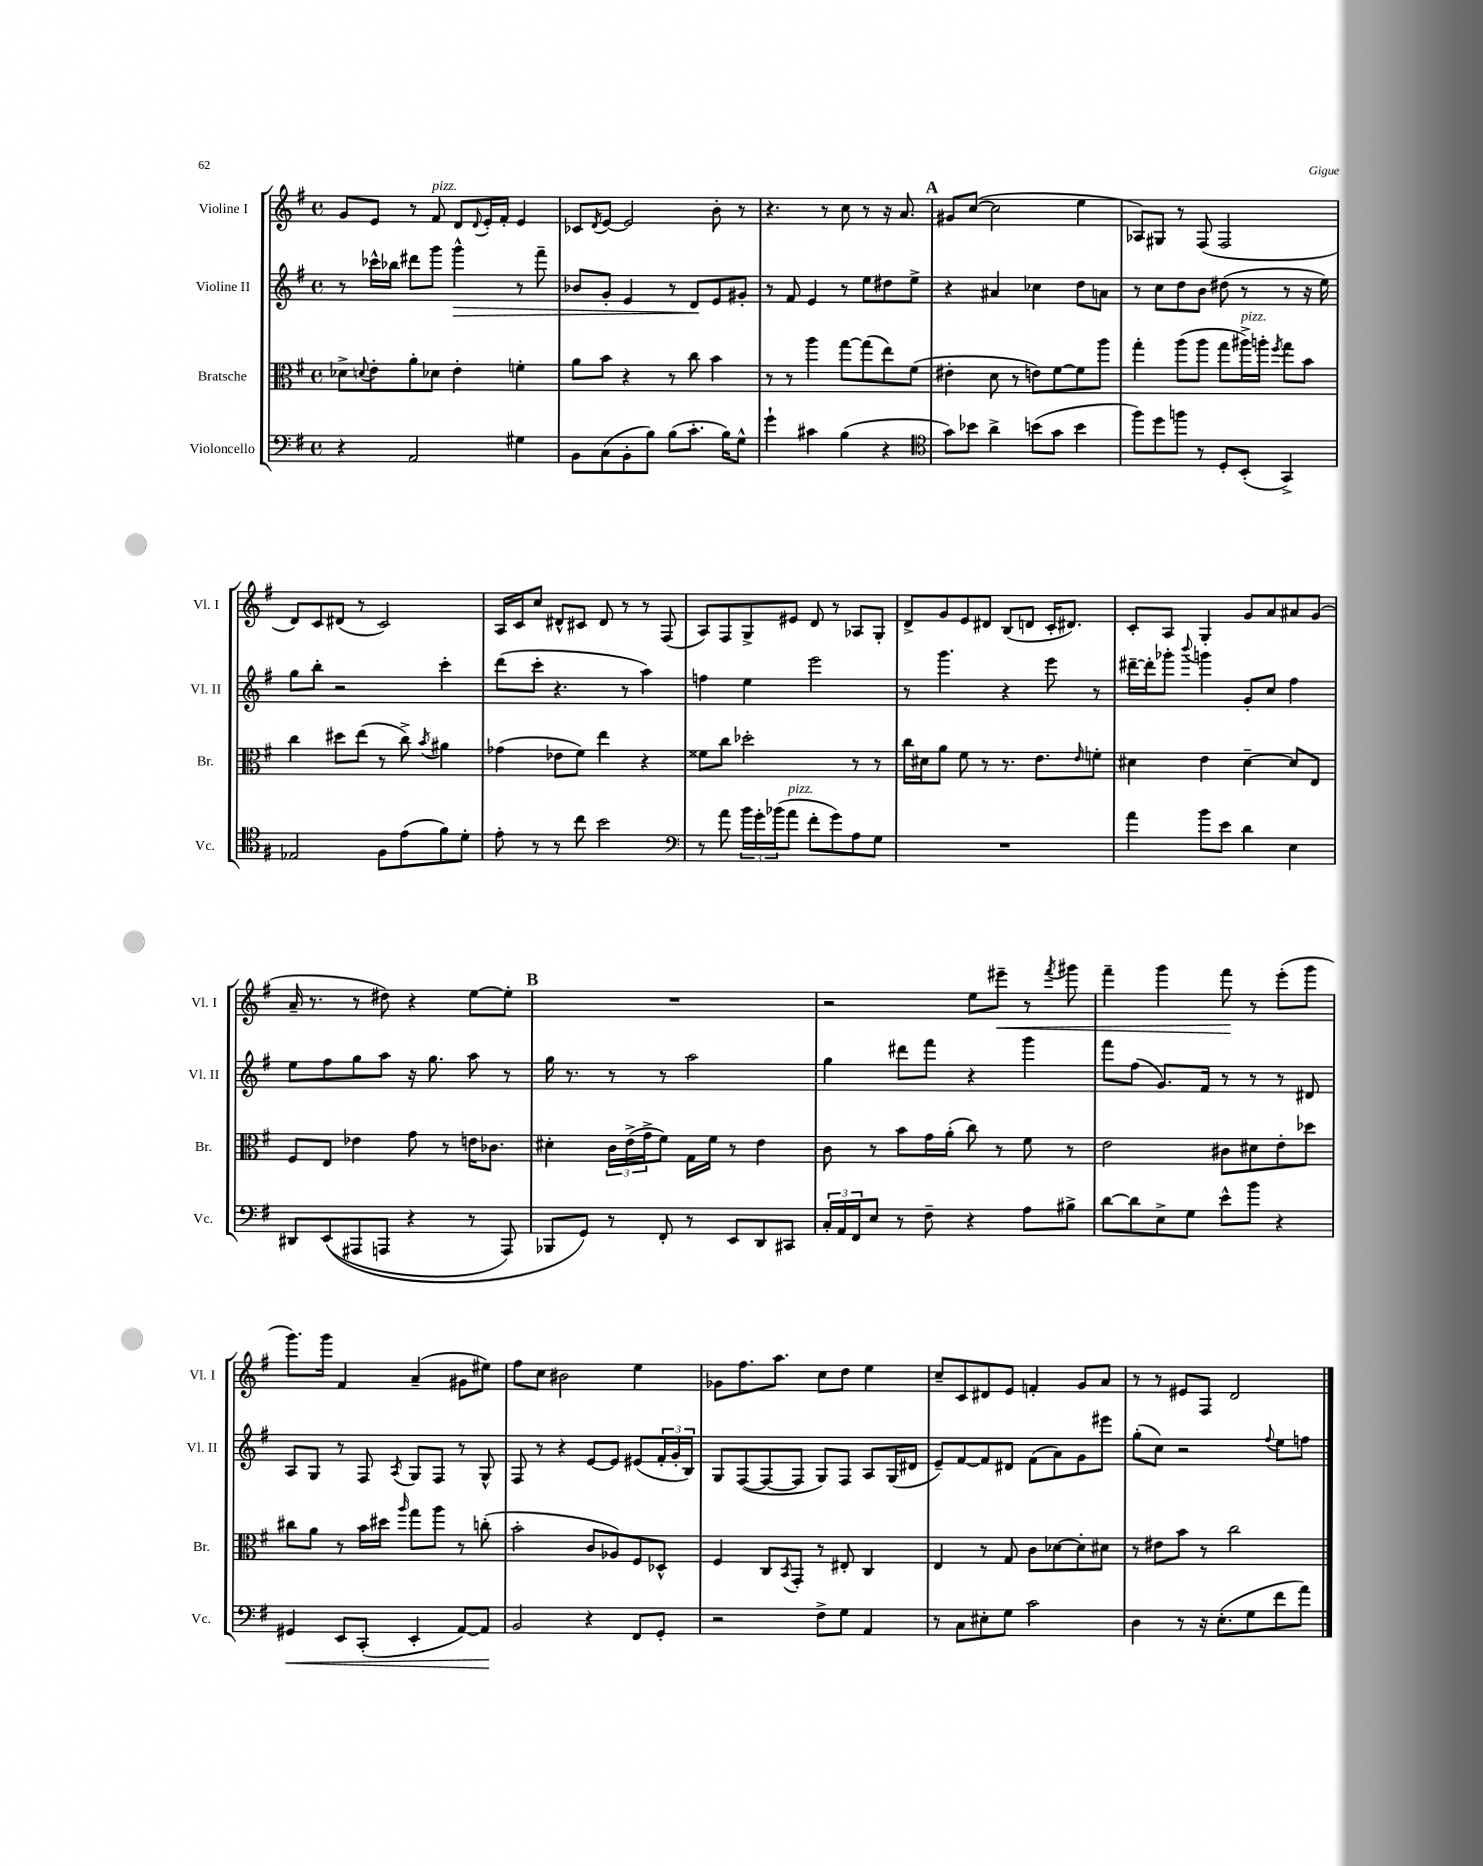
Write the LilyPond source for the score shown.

<<
\new StaffGroup <<
\new Staff = "s0" \with { instrumentName = "Violine I" shortInstrumentName = "Vl. I" } {
    \clef treble \key g \major \defaultTimeSignature \time 4/4
    g'8 e'8 r8 fis'8^\markup { \italic "pizz." } d'8 \appoggiatura { d'8 } e'16-. fis'16-. e'4 |
    ces'8 \acciaccatura { d'8 } e'8~ e'2 b'8-. r8 |
    r4. r8 c''8 r8 r16 a'8. |
    \mark \markup { \bold "A" } gis'8 c''8~( c''2 e''4 |
    aes8) gis8 r8 fis8( fis2 |
    d'8) c'8 dis'8( r8 c'2) |
    a16 c'16 c''8 dis'8-^ cis'8 dis'8 r8 r8 fis8( |
    a8) fis8 g8-> eis'8 d'8 r8 aes8 g8-. |
    d'8-> g'8 e'8 dis'8 b8( d'8 c'16-. dis'8.) |
    c'8-. a8 g4-. g'8 a'8 ais'8 g'8( |
    a'16-- r8. r8 dis''8) r4 e''8~ e''8-. |
    \mark \markup { \bold "B" } R1 |
    r2 e''8 eis'''8--\< r8 \acciaccatura { fis'''8 } gis'''8 |
    fis'''4-- g'''4 fis'''8\! r8 e'''8-.( g'''8 |
    g'''8.) g'''16 fis'4 a'4--( gis'8 eis''8) |
    fis''8 c''8 bis'2 e''4 |
    ges'8 fis''8. a''8. c''8 d''8 e''4 |
    c''8-- c'8 dis'8 e'8 f'4-. g'8 a'8 |
    r8 r8 eis'8 fis8 d'2 \bar "|." |
}
\new Staff = "s1" \with { instrumentName = "Violine II" shortInstrumentName = "Vl. II" } {
    \clef treble \key g \major \defaultTimeSignature \time 4/4
    r8 ces'''16-^ bes''16 dis'''8 g'''8 g'''4-^\> r8 fis'''8-- |
    bes'8 g'8-. e'4 r8 d'8\! e'8 gis'8-. |
    r8 fis'8 e'4 r8 e''8 dis''8 e''8-> |
    \mark \markup { \bold "A" } r4 ais'4 ces''4 d''8 a'8 |
    r8 c''8 d''8 b'8 dis''8( r8 r8 r16 e''16) |
    g''8 b''8-. r2 c'''4-. |
    d'''8( c'''8-. r4. r8 a''4) |
    f''4 e''4 e'''2 |
    r8 g'''4. r4 e'''8 r8 |
    dis'''16~-- dis'''16-. ges'''8-. \appoggiatura { b'''8 } g'''4 g'8-. c''8 fis''4 |
    e''8 fis''8 g''8 a''8 r16 g''8. a''8 r8 |
    \mark \markup { \bold "B" } g''16 r8. r8 r8 a''2 |
    g''4 dis'''8 fis'''8 r4 g'''4 |
    fis'''8 fis''8( g'8.) fis'16 r8 r8 r8 dis'8 |
    a8 g8 r8 fis8 \acciaccatura { a8 } g8 fis8 r8 g8-^ |
    fis8 r8 r4 e'8~ e'8 eis'8( \tuplet 3/2 { fis'16-. g'16-. b16) } |
    g8 fis8~( fis8~ fis8 g8) fis8 a8 g16( dis'16 |
    e'8--) fis'8~ fis'8 dis'8 fis'8( a'8) g'8 eis'''8 |
    g''8-.( c''8) r2 \appoggiatura { fis''8 } e''8 f''8 \bar "|." |
}
\new Staff = "s2" \with { instrumentName = "Bratsche" shortInstrumentName = "Br." } {
    \clef alto \key g \major \defaultTimeSignature \time 4/4
    des'8-> \appoggiatura { d'8 } e'8-. a'8-. des'8 e'4-. f'4-. |
    a'8 b'8 r4 r8 c''8 b'4 |
    r8 r8 a''4 g''8~ g''8( e''8) fis'8( |
    \mark \markup { \bold "A" } eis'4-. d'8 r8 e'8) fis'8~ fis'8 a''8 |
    g''4-. a''8( a''8 g''8 ais''16->^\markup { \italic "pizz." }) a''16-. \acciaccatura { fis''8 } g''8 b'8 |
    c''4 dis''8 e''8( r8 c''8->) \acciaccatura { b'8 } ais'4 |
    ges'4( ees'8 fis'8) e''4 r4 |
    fisis'8 c''8 des''2-. r8 r8 |
    c''16 dis'16 a'8 fis'8 r8 r8. e'8. \grace { e'16 } f'8-. |
    dis'4 e'4 dis'4~-- dis'8 e8 |
    fis8 e8 ees'4 g'8 r8 e'16 ces'8. |
    \mark \markup { \bold "B" } dis'4-. \tuplet 3/2 { c'16 e'16->( g'16-> } fis'8) g16 fis'16 r8 e'4 |
    c'8 r8 b'8 g'16 a'16-.( c''8) r8 fis'8 r8 |
    e'2 cis'8 dis'8 e'8-. des''8 |
    cis''8 a'8 r8 b'16 dis''16 \grace { a''16 } g''8 a''8 r8 c''8-.( |
    b'2-. c'8 aes8) fis8 des8-^ |
    fis4 c8 \acciaccatura { b,8 } g,8-. r8 eis8-. c4 |
    e4 r8 g8 c'8 des'8~ des'8-. dis'8 |
    r8 eis'8 b'8 r8 c''2 \bar "|." |
}
\new Staff = "s3" \with { instrumentName = "Violoncello" shortInstrumentName = "Vc." } {
    \clef bass \key g \major \defaultTimeSignature \time 4/4
    r4 a,2 gis4 |
    b,8 c8( b,8-. b8) b8( c'8.-. b16) g8-^ |
    g'4-! cis'4 b4( r4 |
    \mark \markup { \bold "A" } \clef tenor g'8) bes'8 a'4-> b'8( g'8 b'4 |
    fis''8) d''8 f''8 r8 d8-. b,8-.( g,4->) |
    ees2 fis8 e'8( fis'8) d'8-. |
    e'8-. r8 r8 c''8 b'2 |
    \clef bass r8 a'8 \tuplet 3/2 { b'16 g'16-. bes'16( } a'8^\markup { \italic "pizz." } fis'8-. g'8) a8 g8 |
    R1 |
    a'4 b'8 e'8 d'4 e4 |
    dis,8 e,8(\( ais,,8 a,,8 r4 r8 a,,8) |
    \mark \markup { \bold "B" } bes,,8 g,8\) r8 fis,8-. r8 e,8 d,8 cis,8 |
    \tuplet 3/2 { c16-. a,16 fis,16 } e8 r8 fis8-- r4 a8 bis8-> |
    d'8~ d'8 e8-> g8 e'8-^ b'8 r4 |
    gis,4\< e,8 c,8-.( e,4-. a,8~) a,8\! |
    b,2 r4 fis,8 g,8-. |
    r2 fis8-> g8 a,4 |
    r8 c8 eis8-. g8 c'2 |
    d4 r8 r16 e8.-.( g8 fis'8 a'8) \bar "|." |
}
>>
>>
\layout { \context { \Score \remove "Bar_number_engraver" } }
